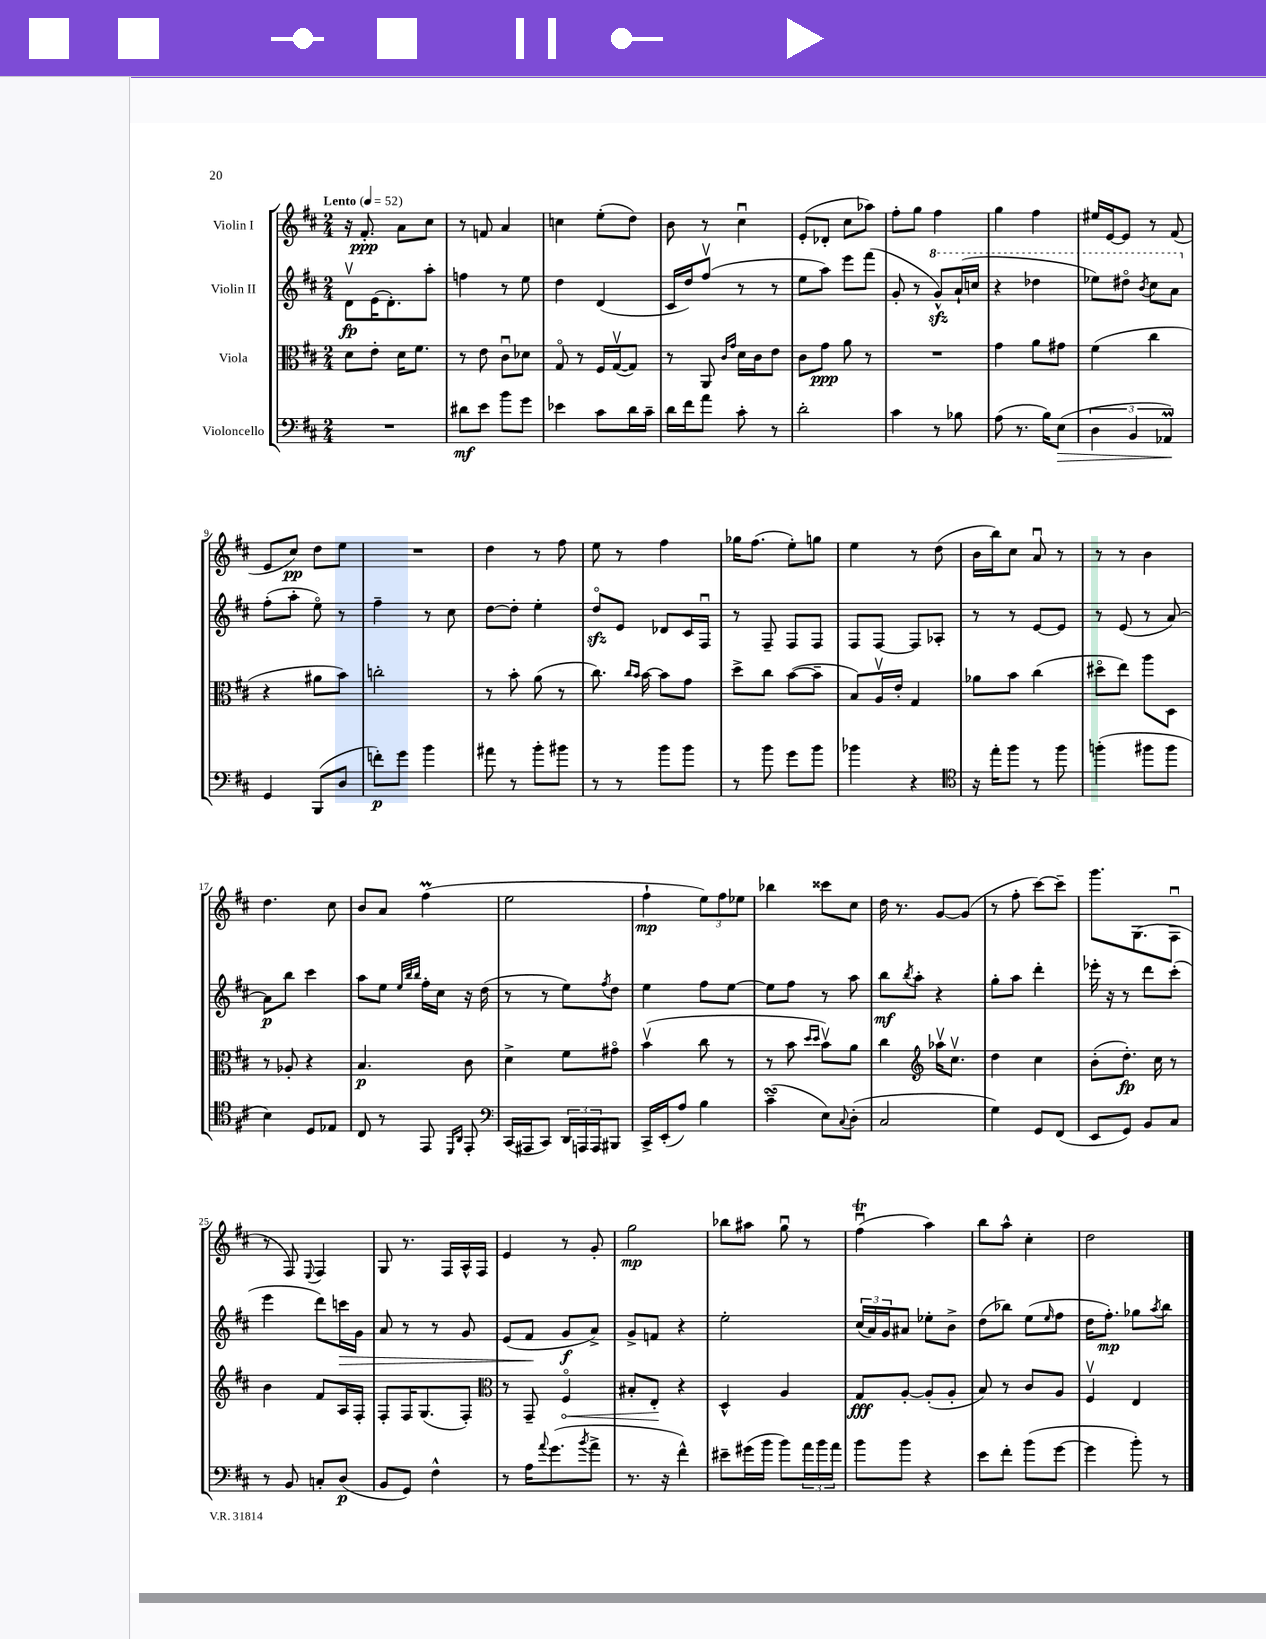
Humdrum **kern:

**kern	**dynam	**kern	**dynam	**kern	**dynam	**kern	**dynam
*part4	*part4	*part3	*part3	*part2	*part2	*part1	*part1
*staff4	*staff4	*staff3	*staff3	*staff2	*staff2	*staff1	*staff1
*I"Violoncello	*	*I"Viola	*	*I"Violin II	*	*I"Violin I	*
*clefF4	*	*clefC3	*	*clefG2	*	*clefG2	*
*k[f#c#]	*	*k[f#c#]	*	*k[f#c#]	*	*k[f#c#]	*
*M2/4	*	*M2/4	*	*M2/4	*	*M2/4	*
*MM52	*	*MM52	*	*MM52	*	*MM52	*
=1	=1	=1	=1	=1	=1	=1	=1
!	!	!	!	!	!	!LO:TX:a:B:t=Lento	!
2r	.	8d\L	.	8dv\L	fp	16r	.
.	.	.	.	.	.	8.f#'/	ppp
.	.	8e'\J	.	(16e\K	.	.	.
.	.	.	.	8.d'\)	.	.	.
.	.	16d\KL	.	.	.	8a\L	.
.	.	8.f#\J	.	.	.	.	.
.	.	.	.	8aa'\J	.	8cc#\J	.
=2	=2	=2	=2	=2	=2	=2	=2
8d#X\L	mf	8r	.	4ffn\	.	8r	.
8e\J	.	8e\	.	.	.	8fn/	.
8b\L	.	8c#u\L	.	8r	.	4a/	.
8g\J	.	8d-X\J	.	8ee\	.	.	.
=3	=3	=3	=3	=3	=3	=3	=3
4e-X\	.	8G/	.	4dd\	.	4ccn\	.
.	.	8r	.	.	.	.	.
8c#\L	.	16F#/LL	.	(4d/	.	(8ee'\L	.
.	.	([16Gv/J	.	.	.	.	.
16d\L	.	8G/J])	.	.	.	8dd\J)	.
16c#~\JJ	.	.	.	.	.	.	.
=4	=4	=4	=4	=4	=4	=4	=4
16d\LL	.	8r	.	16c#/LL	.	8b\	.
16f#\J	.	.	.	16dd/J)	.	.	.
8a\J	.	8AA/	.	(8ff#v/J	.	8r	.
.	.	16qqc#/LL	.	.	.	.	.
.	.	16qqg/JJ	.	.	.	.	.
8c#'\	.	16d\LL	.	8r	.	4cc#u\	.
.	.	16c#\J	.	.	.	.	.
8r	.	8e\J	.	8r	.	.	.
=5	=5	=5	=5	=5	=5	=5	=5
2d'\	.	8c#\L	.	8ee\L	.	(8e'/L	.
.	.	8g\J	ppp	8aa\J)	.	8d-X'/J	.
.	.	8a\	.	8eee\L	.	8cc#\L	.
.	.	8r	.	(8fff#\J	.	8aa-X\J)	.
=6	=6	=6	=6	=6	=6	=6	=6
4c#\	.	2r	.	8g'/	.	8ff#'\L	.
.	.	.	.	8r	.	8gg\J	.
*	*	*	*	*8va	*	*	*
8r	.	.	.	8ggzz^^/L)	.	4ff#\	.
8B-X\	.	.	.	(16aa`/L	.	.	.
.	.	.	.	16cccn/JJ	.	.	.
=7	=7	=7	=7	=7	=7	=7	=7
(8A\	.	4g\	.	4r	.	4gg\	.
8.r	.	.	.	.	.	.	.
.	.	8a\L	.	4ddd-X\	.	4ff#\	.
16B\KL)	.	.	.	.	.	.	.
!	!LO:HP:b	!	!	!	!	!	!
(8E\J	>	8g#X\J	.	.	.	.	.
=8	=8	=8	=8	=8	=8	=8	=8
6D\	.	(4f#\	.	8eee-X\L)	.	16ee#X/LL	.
.	.	.	.	.	.	[16e/J	.
.	.	.	.	8ddd#X\J	.	8e/J]	.
6BB/	.	.	.	.	.	.	.
.	.	.	.	8qbb/	.	.	.
.	.	4cc#\	.	8ccc#\L	.	8r	.
6AA-XM/)	.	.	.	.	.	.	.
.	.	.	.	8aa\J	.	(8f#/	.
.	]	.	.	.	.	.	.
!!LO:LB:g=z
=9	=9	=9	=9	=9	=9	=9	=9
*	*	*	*	*X8va	*	*	*
4GG/	.	4r	.	(8ff#'\L	.	8e/L	.
.	.	.	.	8aa'\J	.	8cc#/J)	pp
(8BBB/L	.	8a#X\L	.	8ee\)	.	8dd\L	.
8D/J	.	8b\J)	.	8r	.	8ee\J	.
=10	=10	=10	=10	=10	=10	=10	=10
8fn'\L)	p	2ccn'\	.	4ff#~\	.	2r	.
8g\J	.	.	.	.	.	.	.
4b\	.	.	.	8r	.	.	.
.	.	.	.	8cc#\	.	.	.
=11	=11	=11	=11	=11	=11	=11	=11
8a#X\	.	8r	.	[8dd\L	.	4dd\	.
8r	.	8b'\	.	8dd'\J]	.	.	.
8b'\L	.	(8a\	.	4ee'\	.	8r	.
8b#X\J	.	8r	.	.	.	8ff#\	.
=12	=12	=12	=12	=12	=12	=12	=12
8r	.	8.cc#\)	.	8ddzz/L	.	8ee\	.
8r	.	.	.	8e/J	.	8r	.
.	.	16qqcc#/LL	.	.	.	.	.
.	.	16qqb/JJ	.	.	.	.	.
.	.	[16b\	.	.	.	.	.
8b\L	.	8b\L]	.	8d-X/L	.	4ff#\	.
8b\J	.	8g\J	.	16c#/L	.	.	.
.	.	.	.	16F#u/JJ	.	.	.
=13	=13	=13	=13	=13	=13	=13	=13
8r	.	8dd^\L	.	8r	.	16gg-X\KL	.
.	.	.	.	.	.	(8.ff#\J	.
8b\	.	8cc#\J	.	8F#~/	.	.	.
8g\L	.	([8b\L	.	8F#/L	.	8ee'\L)	.
8b\J	.	8b~\J]	.	8F#/J	.	8ggn\J	.
=14	=14	=14	=14	=14	=14	=14	=14
4b-X\	.	8B/L)	.	8F#/L	.	4ee\	.
.	.	16Av/L	.	[8F#/J	.	.	.
.	.	16e'/JJ	.	.	.	.	.
4r	.	4G/	.	8F#/L]	.	8r	.
.	.	.	.	8A-X'/J	.	(8dd\	.
=15	=15	=15	=15	=15	=15	=15	=15
*clefC4	*	*	*	*	*	*	*
16r	.	8a-X\L	.	8r	.	16b\LL	.
16ee'\KL	.	.	.	.	.	16bb\J)	.
8ff#\J	.	8b\J	.	8r	.	8cc#\J	.
8r	.	(4cc#\	.	[8e/L	.	8au/	.
8ff#\	.	.	.	8e/J]	.	8r	.
=16	=16	=16	=16	=16	=16	=16	=16
(4ffn'\	.	8dd#X\L	.	8r	.	8r	.
.	.	8ee\J)	.	(8e/	.	8r	.
8ff#X\L	.	8aa\L	.	8r	.	4b\	.
8ff#\J	.	8D\J	.	[8a/)	.	.	.
!!LO:LB:g=z
=17	=17	=17	=17	=17	=17	=17	=17
4B\)	.	8r	.	8a\L]	p	4.dd\	.
.	.	8A-X'/	.	8bb\J	.	.	.
8D/L	.	4r	.	4ccc#\	.	.	.
8E-X/J	.	.	.	.	.	8cc#\	.
=18	=18	=18	=18	=18	=18	=18	=18
8C#/	.	4.B/	p	8aa\L	.	8b/L	.
8r	.	.	.	8ee\J	.	8a/J	.
.	.	.	.	32qqee/LLL	.	.	.
.	.	.	.	32qqbb/	.	.	.
.	.	.	.	32qqbb/JJJ	.	.	.
8EE/	.	.	.	16ff#'\LL	.	(4ff#m\	.
.	.	.	.	16cc#\JJ	.	.	.
16qqDD/LL	.	.	.	.	.	.	.
16qqAA/JJ	.	.	.	.	.	.	.
8EE'/	.	8c#\	.	16r	.	.	.
.	.	.	.	(16dd\	.	.	.
=19	=19	=19	=19	=19	=19	=19	=19
*clefF4	*	*	*	*	*	*	*
(16CC#/LL	.	4d^\	.	8r	.	2ee\	.
16AAA#X/J	.	.	.	.	.	.	.
8CC#/J)	.	.	.	8r	.	.	.
24DD/LL	.	8f#\L	.	8ee\L)	.	.	.
24AAAn/	.	.	.	.	.	.	.
24AAA/J	.	.	.	.	.	.	.
.	.	.	.	8qff#/	.	.	.
8BBB#X/J	.	8g#X\J	.	8dd\J	.	.	.
=20	=20	=20	=20	=20	=20	=20	=20
16CC#^/LL	.	(4bv\	.	4ee\	.	4ff#`\	mp
(16EE'/J	.	.	.	.	.	.	.
8A/J)	.	.	.	.	.	.	.
4B\	.	8cc#\	.	8ff#\L	.	12ee\L)	.
.	.	.	.	.	.	12ff#\	.
.	.	8r	.	[8ee\J	.	.	.
.	.	.	.	.	.	12ee-X\J	.
=21	=21	=21	=21	=21	=21	=21	=21
(4c#sSsS~\	.	8r	.	8ee\L]	.	4bb-X\	.
.	.	8b\	.	8ff#\J	.	.	.
.	.	16qqdd/LL	.	.	.	.	.
.	.	16qqdd/JJ	.	.	.	.	.
8E\L)	.	8bv\L)	.	8r	.	8ccc##X\L	.
8qqC#/	.	.	.	.	.	.	.
(8D'\J	.	8a\J	.	8aa\	.	8cc#\J	.
=22	=22	=22	=22	=22	=22	=22	=22
2C#/	.	4cc#\	.	8bb\L	mf	16dd\	.
.	.	.	.	.	.	8.r	.
.	.	.	.	8qbb/	.	.	.
.	.	.	.	8aa'\J	.	.	.
*	*	*clefG2	*	*	*	*	*
.	.	16aa-Xv\KL	.	4r	.	[8g/L	.
.	.	8.cc#v\J	.	.	.	.	.
.	.	.	.	.	.	(8g/J]	.
=23	=23	=23	=23	=23	=23	=23	=23
4G\)	.	4dd\	.	8gg'\L	.	8r	.
.	.	.	.	8aa\J	.	8ff#'\	.
8GG/L	.	4cc#\	.	4ddd'\	.	[8ccc#\L)	.
(8FF#/J	.	.	.	.	.	8ccc#~\J]	.
=24	=24	=24	=24	=24	=24	=24	=24
8EE/L	.	(8b'\L	.	16eee-X'\	.	8.ggg\L	.
.	.	.	.	16r	.	.	.
8GG/J)	.	8.dd'\J)	fp	8r	.	.	.
.	.	.	.	.	.	(8.G\	.
8BB/L	.	.	.	8ddd\L	.	.	.
.	.	16cc#\	.	.	.	.	.
8C#/J	.	8r	.	(8ccc#'\J	.	8F#u\J	.
!!LO:LB:g=z
=25	=25	=25	=25	=25	=25	=25	=25
8r	.	4b\	.	4eee\	.	8r	.
8BB/	.	.	.	.	.	8F#/)	.
.	.	.	.	.	.	8qqE/	.
8Cn'/L	.	8f#/L	.	8ddd\L)	.	4F#/	.
!	!	!	!	!	!LO:HP:b	!	!
(8D/J	p	16A/L	.	16cccn\L	>	.	.
.	.	16F#'/JJ	.	16g\JJ	.	.	.
=26	=26	=26	=26	=26	=26	=26	=26
8BB/L	.	8F#'/L	.	8a/	.	8G/	.
8GG/J)	.	16F#/K	.	8r	.	8.r	.
.	.	(8.G/	.	.	.	.	.
4F#^^\	.	.	.	8r	.	.	.
.	.	.	.	.	.	16F#/LL	.
.	.	8F#'/J)	.	8g/	.	16A^^/	.
.	.	.	.	.	.	16F#/JJ	.
=27	=27	=27	=27	=27	=27	=27	=27
*	*	*clefC3	*	*	*	*	*
8r	.	8r	.	(8e/L	.	4e/	.
16A\KL	.	8GG~/	.	8f#/J	.	.	.
8qqa/	.	.	.	.	.	.	.
(8.g\	.	.	.	.	.	.	.
!	!	!	!LO:HP:b	!	!	!	!
.	.	4F#/	<	8g/L	] f	8r	.
8qb/	.	.	.	.	.	.	.
8a^\J	.	.	.	8a^/J)	.	8g'/	.
=28	=28	=28	=28	=28	=28	=28	=28
8.r	.	8B#X'/L	.	8g^/L	.	2gg\	mp
.	.	8E'/J	.	8fn/J	.	.	.
16r	.	.	.	.	.	.	.
4f#^^\)	.	4r	[	4r	.	.	.
=29	=29	=29	=29	=29	=29	=29	=29
8e#X~\L	.	4D^^/	.	2ee'\	.	8bb-X\L	.
(16g#X\L	.	.	.	.	.	8aa#X\J	.
16b\JJ	.	.	.	.	.	.	.
8b\L)	.	4A/	.	.	.	8ggu\	.
24a\L	.	.	.	.	.	8r	.
24b\	.	.	.	.	.	.	.
24a\JJ	.	.	.	.	.	.	.
=30	=30	=30	=30	=30	=30	=30	=30
8b\L	.	8G/L	fff	(24cc#/LL	.	(4ff#tu\	.
.	.	.	.	24a/)	.	.	.
.	.	.	.	24g/J	.	.	.
8b\J	.	[8A'/J	.	8a#X/J	.	.	.
4r	.	(8A'/L]	.	8ee-X'\L	.	4aa\)	.
.	.	8A'/J	.	8b^\J	.	.	.
=31	=31	=31	=31	=31	=31	=31	=31
8e\L	.	8B/)	.	(8dd\L	.	8bb\L	.
8f#'\J	.	8r	.	8bb-X\J)	.	8aa^^\J	.
(8b\L	.	8c#/L	.	(8ee\L	.	4cc#'\	.
.	.	.	.	16qqee/	.	.	.
[8g\J	.	8A/J	.	8ff#\J	.	.	.
=32	=32	=32	=32	=32	=32	=32	=32
4g\]	.	4F#v/	.	16dd\KL	.	2dd\	.
.	.	.	.	8.ff#'\J)	mp	.	.
8b'\)	.	4E/	.	8gg-X\L	.	.	.
.	.	.	.	8qaa/	.	.	.
8r	.	.	.	8bb\J	.	.	.
==	==	==	==	==	==	==	==
*-	*-	*-	*-	*-	*-	*-	*-
